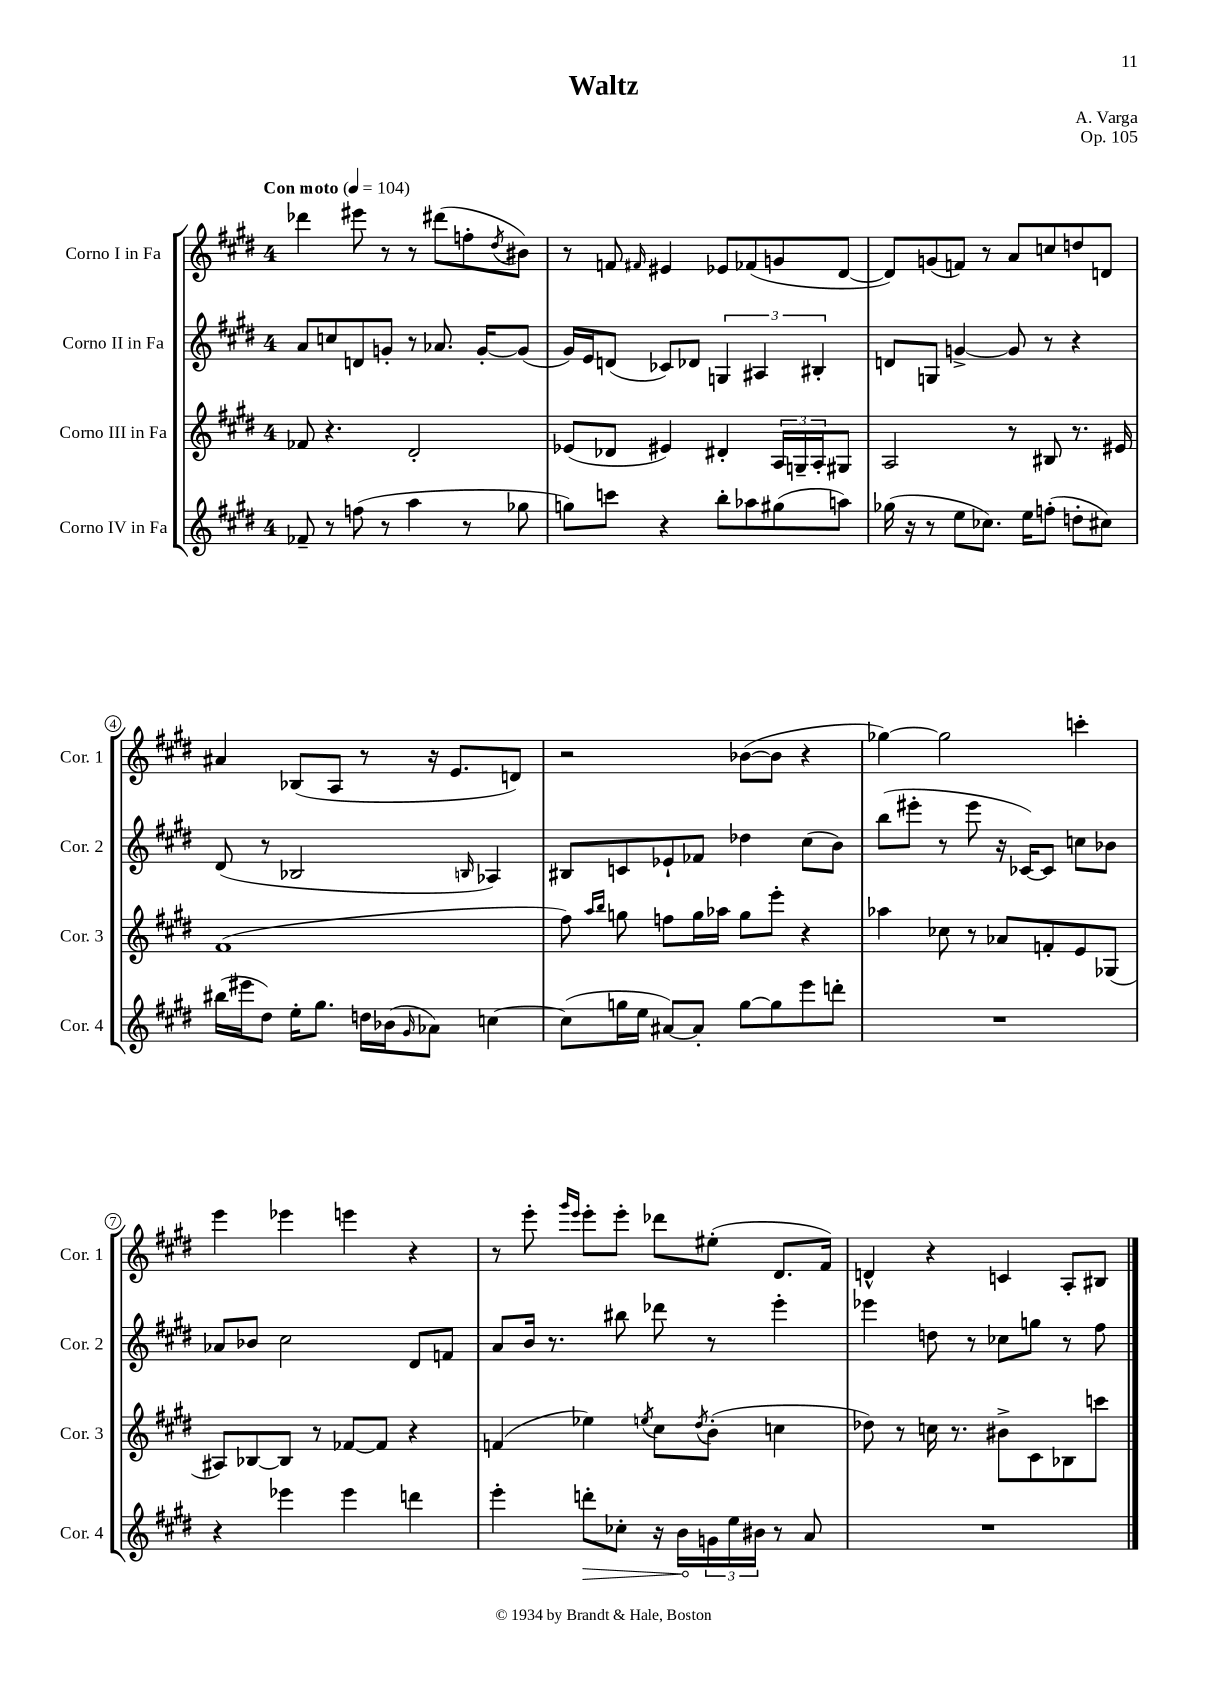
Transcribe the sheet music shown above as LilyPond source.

\header { title = "Waltz" composer = "A. Varga" opus = "Op. 105" }
<<
\new StaffGroup <<
\new Staff = "s0" \with { instrumentName = "Corno I in Fa" shortInstrumentName = "Cor. 1" } {
    \clef treble \key e \major \once \override Staff.TimeSignature.style = #'single-digit \time 4/4 \tempo "Con moto" 4 = 104
    des'''4 eis'''8 r8 r8 dis'''8( f''8-. \acciaccatura { dis''8 } bis'8) |
    r8 f'8 \grace { fis'16 } eis'4 ees'8 fes'8( g'8 dis'8~ |
    dis'8) g'8( f'8) r8 a'8 c''8 d''8 d'8 |
    ais'4 bes8( a8 r8 r16 e'8. d'8) |
    r2 bes'8~( bes'8 r4 |
    ges''4~) ges''2 c'''4-. |
    e'''4 ees'''4 e'''4 r4 |
    r8 e'''8-. \grace { gis'''16 e'''16 } e'''8-. e'''8-. des'''8 eis''8-.( dis'8. fis'16) |
    d'4-^ r4 c'4 a8-. bis8 \bar "|." |
}
\new Staff = "s1" \with { instrumentName = "Corno II in Fa" shortInstrumentName = "Cor. 2" } {
    \clef treble \key e \major \once \override Staff.TimeSignature.style = #'single-digit \time 4/4
    a'8 c''8 d'8 g'8-. r8 aes'8. g'16~-. g'8( |
    gis'16) e'16 d'8( ces'8) des'8 \tuplet 3/2 { g4 ais4 bis4-. } |
    d'8 g8 g'4~-> g'8 r8 r4 |
    dis'8( r8 bes2 \grace { b16 } aes4) |
    bis8 c'8 ees'8-! fes'8 des''4 cis''8( b'8) |
    b''8( eis'''8-. r8 eis'''8 r16 ces'16~) ces'8 c''8 bes'8 |
    aes'8 bes'8 cis''2 dis'8 f'8 |
    a'8 b'16 r8. bis''8 des'''8 r8 e'''4-. |
    ees'''4 d''8 r8 ces''8 g''8 r8 fis''8 \bar "|." |
}
\new Staff = "s2" \with { instrumentName = "Corno III in Fa" shortInstrumentName = "Cor. 3" } {
    \clef treble \key e \major \once \override Staff.TimeSignature.style = #'single-digit \time 4/4
    fes'8 r4. dis'2-. |
    ees'8( des'8 eis'4) dis'4-. \tuplet 3/2 { a16 g16-- a16-. } gis8 |
    a2 r8 bis8 r8. eis'16 |
    fis'1( |
    fis''8) \grace { a''16 b''16 } g''8 f''8 g''16 aes''16 g''8 e'''8-. r4 |
    aes''4 ces''8 r8 aes'8 f'8-. e'8 ges8( |
    ais8) bes8~ bes8 r8 fes'8~ fes'8 r4 |
    f'4( ees''4) \acciaccatura { e''8 } cis''8 \acciaccatura { dis''8 } b'8-.( c''4 |
    des''8) r8 c''16 r8. bis'8-> cis'8 bes8 c'''8 \bar "|." |
}
\new Staff = "s3" \with { instrumentName = "Corno IV in Fa" shortInstrumentName = "Cor. 4" } {
    \clef treble \key e \major \once \override Staff.TimeSignature.style = #'single-digit \time 4/4
    fes'8-- r8 f''8( r8 a''4 r8 ges''8 |
    g''8) c'''8 r4 b''8-. aes''8 gis''8( a''8) |
    ges''16( r16 r8 e''8 ces''8.) e''16 f''8-.( d''8-. cis''8) |
    bis''16( eis'''16 dis''8) e''16-. gis''8. d''16 bes'16( \grace { gis'16 } aes'8) c''4~ |
    c''8( g''16 e''16 ais'8~) ais'8-. g''8~ g''8 e'''8 d'''8-. |
    R1 |
    r4 ees'''4 ees'''4 d'''4 |
    e'''4-. \once \override Hairpin.circled-tip = ##t d'''8-.\> ces''8-. r16 b'16\! \tuplet 3/2 { g'16 e''16 bis'16 } r8 a'8 |
    R1 \bar "|." |
}
>>
>>
\layout { \context { \Score \override BarNumber.stencil = #(make-stencil-circler 0.1 0.3 ly:text-interface::print) } }
